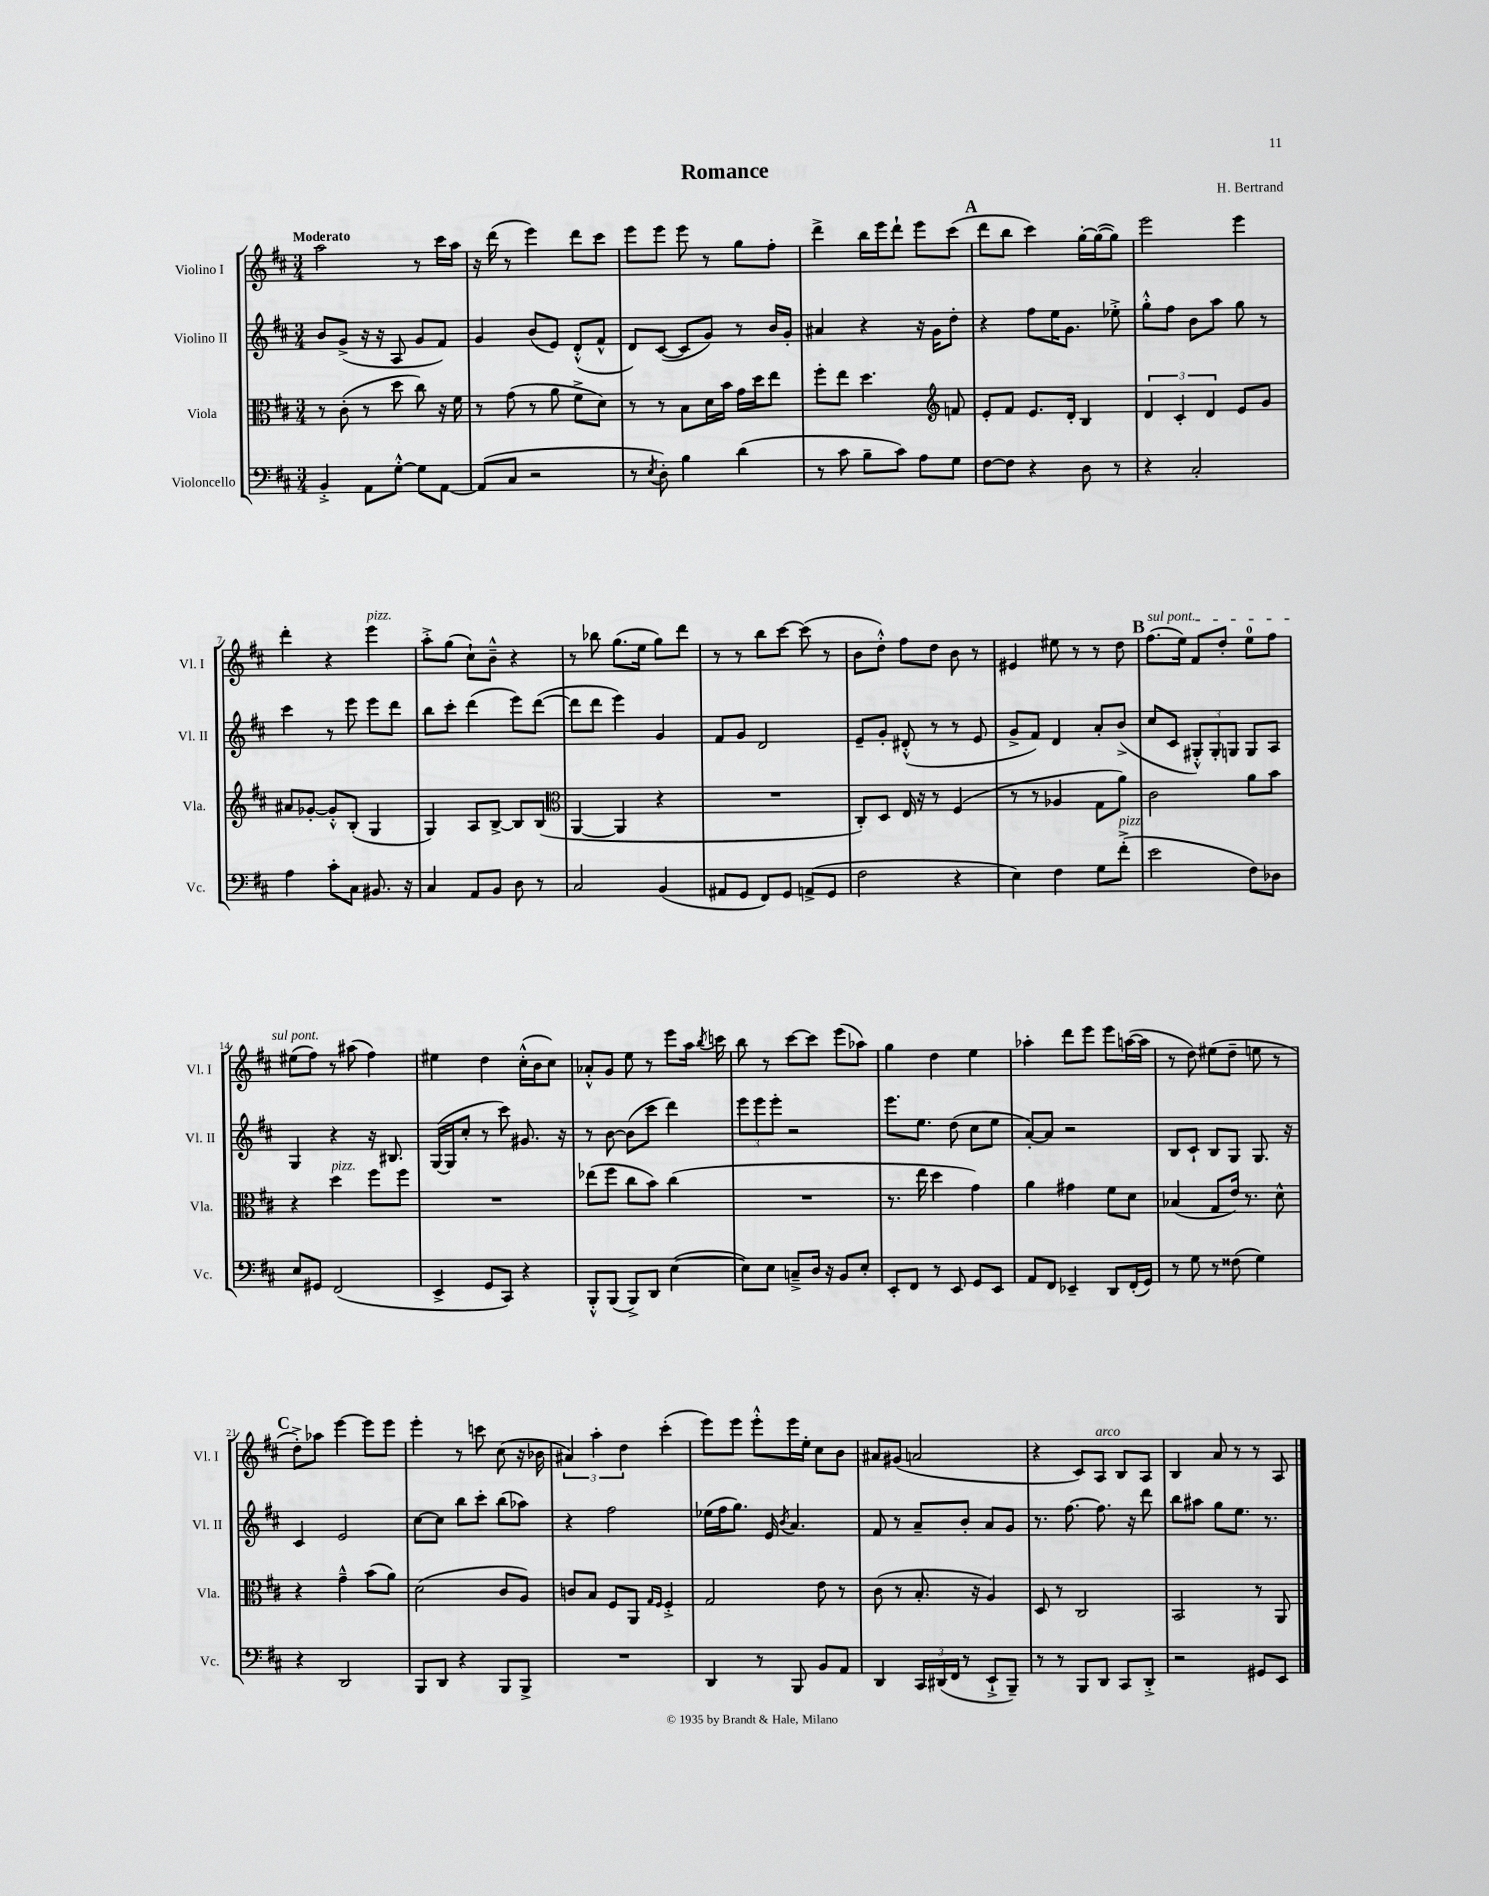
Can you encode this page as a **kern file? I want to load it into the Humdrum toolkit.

**kern	**kern	**kern	**kern
*staff4	*staff3	*staff2	*staff1
*clefF4	*clefC3	*clefG2	*clefG2
*k[f#c#]	*k[f#c#]	*k[f#c#]	*k[f#c#]
*M3/4	*M3/4	*M3/4	*M3/4
4BB'^	8r	8b	2aa
.	(8c#'	(8g^	.
8AA	8r	16r	.
.	.	16r	.
[8G'^^	8dd	8A	.
8G]	8cc#)	8g	8r
[8AA	16r	8f#)	16ccc#
.	16f#	.	16aa
=	=	=	=
(8AA]	8r	4g	16r
.	.	.	(16ddd
8C#	(8g	.	8r
2r	8r	(8b	4eee)
.	8a	8e)	.
.	8f#^	(8d'^^	8ddd
.	8d)	8f#^^	8ccc#
=	=	=	=
8r	8r	8d)	8eee
8qE	.	.	.
8D')	8r	([8c#	8eee
4B	8B	8c#]	8eee
.	16d	8g)	8r
.	16b	.	.
(4d	16g	8r	8gg
.	16dd	.	.
.	8ee	16b	8ff#'
.	.	16g'	.
=	=	=	=
8r	8ff#'	4a#	4ddd^
8c#	8ee	.	.
8B~	4.dd	4r	16bb
.	.	.	16eee
8c#)	.	.	8ddd`
8A	.	16r	8eee
.	.	16g	.
*	*clefG2	*	*
8G	8f	8dd'	(8ccc#
=	=	=	=
[8F#	8e'	4r	8ddd
8F#]	8f#	.	8bb
4r	8.e	8ff#	4ccc#)
.	.	16ee	.
.	16d'	8.g	.
8D	4B	.	[16gg'
.	.	.	(16gg_
8r	.	8ee-'^	8gg])
=	=	=	=
4r	6d	8gg'^^	2eee
.	.	8ff#	.
.	6c#'	.	.
2C#'	.	8b	.
.	6d	.	.
.	.	8aa	.
.	8e	8gg	4eee
.	8g	8r	.
=	=	=	=
4A	8a#	4ccc#	4ddd'
.	[8g-'	.	.
8c#'	8g-'^^]	8r	4r
8C#	(8B'	8eee	.
8.BB#	4G	8eee	4eee
.	.	8ddd	.
16r	.	.	.
=	=	=	=
4C#	4G)	8bb	8aa'^
.	.	8ccc#'	(8gg
8AA	8A	(4ddd	8cc#`)
8BB	[8B^	.	8b~^^
8D	8B]	8eee)	4r
8r	(8B	([8ddd	.
=	=	=	=
*	*clefC3	*	*
2C#	[4AA	8ddd]	8r
.	.	8ddd	8bb-
.	4AA]	4eee)	(8.gg
.	.	.	16ee
(4BB	4r	4g	8gg)
.	.	.	8ddd
=	=	=	=
8AA#	2.r	8f#	8r
8GG	.	8g	8r
8FF#)	.	2d	8bb
8GG	.	.	[8ccc#
(8AA^	.	.	(8ccc#]
8GG	.	.	8r
=	=	=	=
2F#	8C#')	8e~	8b
.	8D	8g'	8dd'^^)
.	16E	(8d#'^^	8ff#
.	16r	.	.
.	8r	8r	8dd
4r	(4F#	8r	8b
.	.	8e	8r
=	=	=	=
4E)	8r	8g^	4e#
.	8r	8f#)	.
4F#	4A-	4d	8ee#
.	.	.	8r
8G	8G	8a'	8r
(8f#'^	8a)	(8b^	8dd
=	=	=	=
2e	2c#	8cc#	(8.ff#
.	.	8c#	.
.	.	.	16ee)
.	.	12G#'^^)	8f#
.	.	12G#'	.
.	.	.	8dd'
.	.	12G	.
8F#)	8a	8G	8ee
8D-	8b	8A	8ff#
=	=	=	=
8E	4r	4G	(8ee#
8GG#	.	.	8ff#)
(2FF#	4dd	4r	8r
.	.	.	(8aa#
.	8ff#	16r	4ff#)
.	.	8.B#	.
.	8ff#	.	.
=	=	=	=
4EE^	2.r	([16G	4ee#
.	.	16G]	.
.	.	8cc#'	.
8GG	.	8r	4dd
8CC#)	.	8ccc#)	.
4r	.	8.g#	(16cc#'^^
.	.	.	16b
.	.	.	8cc#)
.	.	16r	.
=	=	=	=
8BBB'^^	(8ee-	8r	8a-'^^
(8BBB	8ff#	[8b	8g
8BBB^)	8cc#	(8b]	8ee
8DD	8b)	8ccc#	8r
([4E	(4cc#	4ddd)	8eee
.	.	.	16aa
.	.	.	8qbb
.	.	.	16ccc
=	=	=	=
8E])	2.r	12eee	8bb
.	.	12eee	.
8E	.	.	8r
.	.	12eee'	.
8C~^	.	2r	[8ccc#
16D	.	.	8ccc#]
16r	.	.	.
8BB	.	.	(8eee
8E'	.	.	8aa-)
=	=	=	=
8EE'	8.r	8.eee	4gg
8FF#	.	.	.
.	16ee	8.ee	.
8r	4dd	.	4dd
8EE	.	(8dd	.
8GG	4g)	8cc#	4ee
8EE	.	8ee	.
=	=	=	=
8AA	4a	[8a')	4aa-'
8FF#	.	8a]	.
4EE-~	4g#	2r	8ddd
.	.	.	8eee
8DD	8f#	.	8eee
(16FF#'	8d	.	([16aa
16GG)	.	.	16aa]
=	=	=	=
8r	(4B-	8B	8r
8G	.	8c#`	8dd)
8r	8G	8B	(8ee#
(8F##	16e)	8G	8dd~
.	8.r	.	.
4G)	.	8.G	8ee
.	8d^^	.	8r
.	.	16r	.
=	=	=	=
4r	4r	4c#	8dd'^)
.	.	.	8aa-
2DD	4g~^^	2e	[4eee
.	(8b	.	8eee]
.	8a)	.	8eee
=	=	=	=
8BBB	(2d	[8cc#	4eee'
8DD	.	8cc#]	.
4r	.	8bb	8r
.	.	8ccc#'	8ccc
8BBB	8c#	(8bb	(8cc#
8BBB^	8A)	8aa-)	16r
.	.	.	16b-
=	=	=	=
2.r	8c	4r	6a#)
.	8B	.	.
.	.	.	6aa'
.	8F#	2ff#	.
.	.	.	6dd
.	8AA	.	.
.	16qqG	.	.
.	16qqF#	.	.
.	4F#'^	.	(4ccc#'
=	=	=	=
4DD	2G	(16ee-	8eee)
.	.	16ff#	.
.	.	8.gg)	8eee
8r	.	.	8eee'^^
.	.	16e	.
.	.	8qb	.
8BBB	.	4.a	16eee
.	.	.	16ee'
8BB	8e	.	8cc#
8AA	8r	.	8b
=	=	=	=
4DD	(8c#	8f#	8a#
.	8r	8r	(8g#
24CC#	8.B'	8a~	2a
(24DD#	.	.	.
24FF#	.	.	.
8r	.	8b'	.
.	16r	.	.
8EE`^	4A)	8a	.
8BBB~)	.	8g	.
=	=	=	=
8r	8D	8.r	4r
8r	8r	.	.
.	.	[8.ff#	.
8BBB	2C#	.	8c#)
8DD	.	8.ff#]	8A
8CC#	.	.	8B
.	.	16r	.
8DD'^	.	8ddd	8A
=	=	=	=
2r	2BB	8bb	4B
.	.	8aa#	.
.	.	8gg	8a
.	.	8.ee	8r
8GG#	8r	.	8r
.	.	8.r	.
8EE	8AA	.	8A
==	==	==	==
*-	*-	*-	*-
